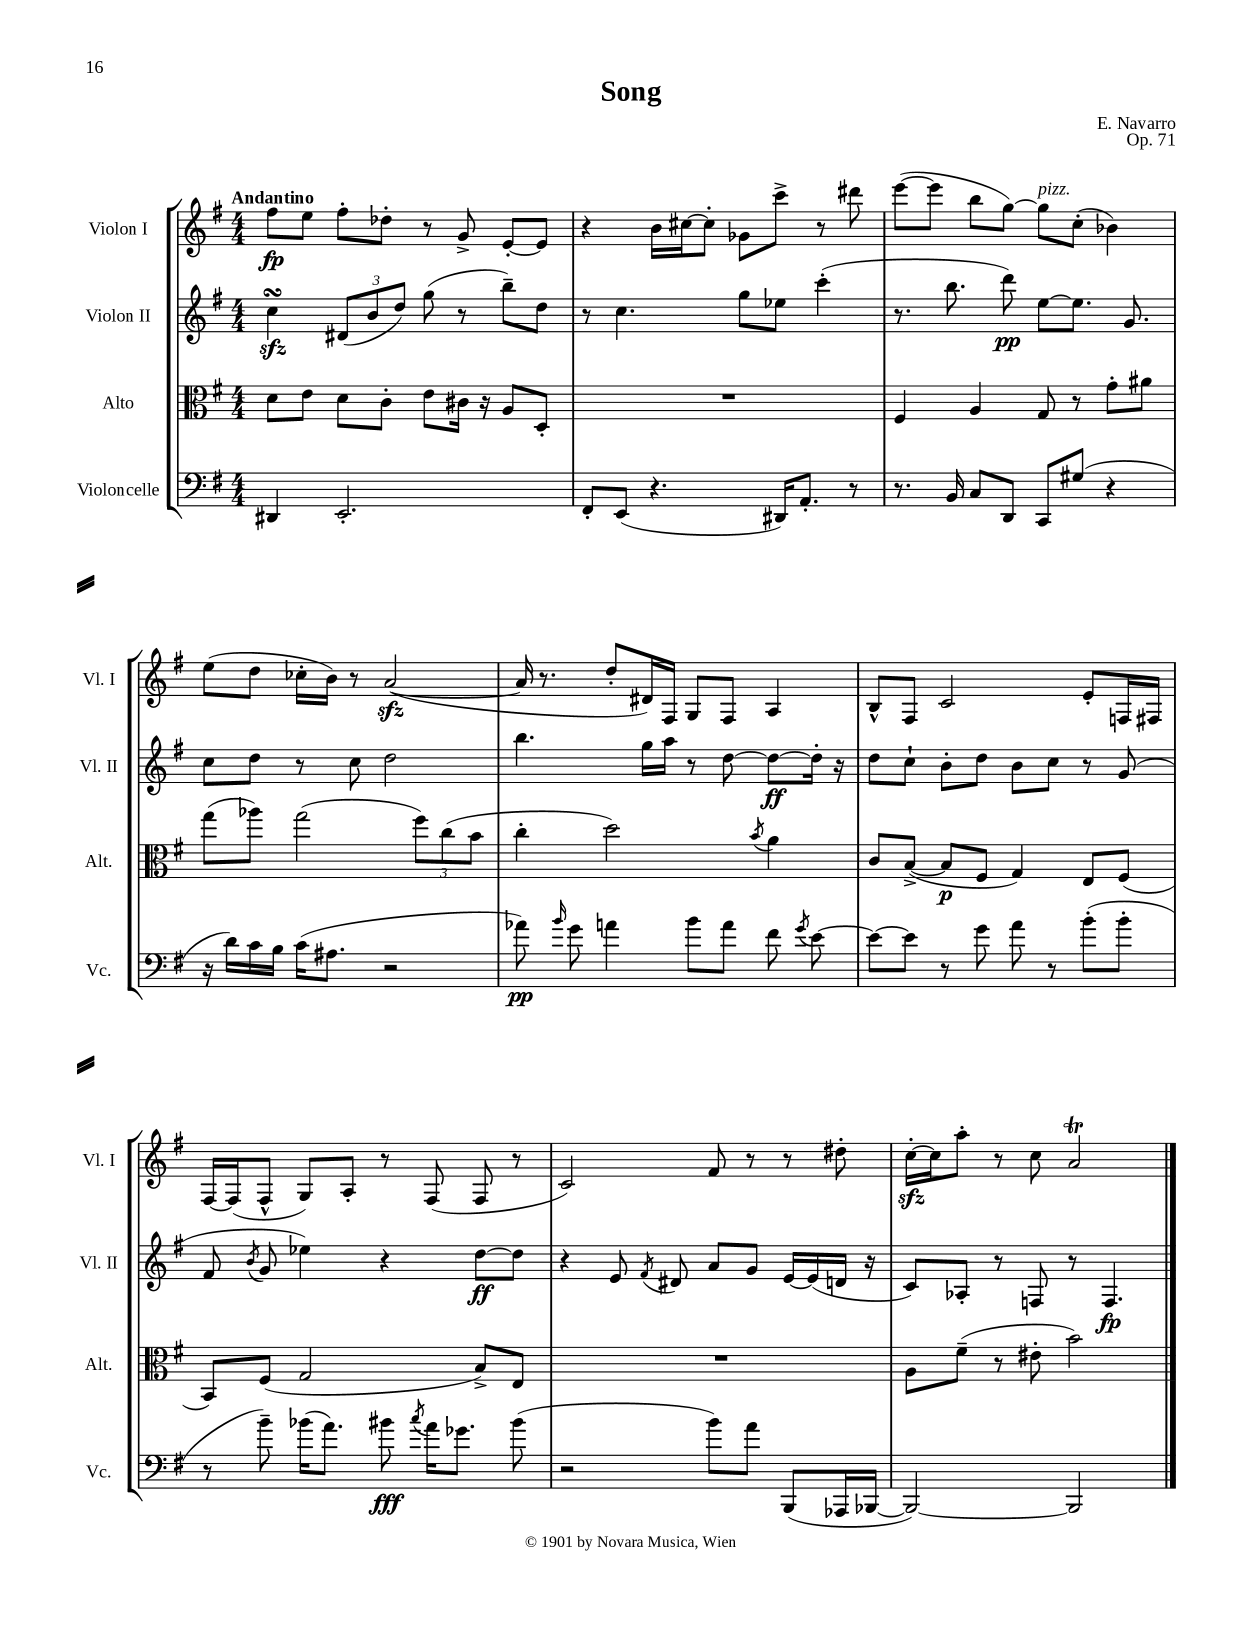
\header { title = "Song" composer = "E. Navarro" opus = "Op. 71" }
<<
\new StaffGroup <<
\new Staff = "s0" \with { instrumentName = "Violon I" shortInstrumentName = "Vl. I" } {
    \clef treble \key g \major \numericTimeSignature \time 4/4 \tempo "Andantino"
    \autoBeamOff fis''8[\fp e''8] fis''8[-. des''8]-. r8 g'8-> e'8[~-. e'8] |
    r4 b'16[ cis''16~ cis''8]-. ges'8[ c'''8]-> r8 dis'''8 |
    e'''8[~( e'''8] b''8[ g''8]~) g''8[^\markup { \italic "pizz." } c''8]-.( bes'4) |
    e''8[( d''8] ces''16[-. b'16]) r8 a'2~\sfz( |
    a'16 r8. d''8[-. dis'16) fis16] g8[ fis8] a4 |
    b8[-^ fis8] c'2 e'8[-. f16 fis16] |
    fis16[~ fis16( fis8]-^ g8[) a8]-. r8 fis8( fis8 r8 |
    c'2) fis'8 r8 r8 dis''8-. |
    c''16[~-.\sfz c''16 a''8]-. r8 c''8 a'2\trill \bar "|." |
}
\new Staff = "s1" \with { instrumentName = "Violon II" shortInstrumentName = "Vl. II" } {
    \clef treble \key g \major \numericTimeSignature \time 4/4
    \autoBeamOff c''4\turn\sfz \tuplet 3/2 { dis'8[( b'8 d''8]) } g''8( r8 b''8[--) d''8] |
    r8 c''4. g''8[ ees''8] c'''4-.( |
    r8. b''8. d'''8\pp) e''8[~ e''8.] g'8. |
    c''8[ d''8] r8 c''8 d''2 |
    b''4. g''16[ a''16] r8 d''8~ d''8[~\ff d''16]-. r16 |
    d''8[ c''8]-! b'8[-. d''8] b'8[ c''8] r8 g'8( |
    fis'8 \acciaccatura { b'8 } g'8 ees''4) r4 d''8[~\ff d''8] |
    r4 e'8 \acciaccatura { fis'8 } dis'8 a'8[ g'8] e'16[~ e'16( d'16] r16 |
    c'8[) aes8]-. r8 f8 r8 f4.\fp \bar "|." |
}
\new Staff = "s2" \with { instrumentName = "Alto" shortInstrumentName = "Alt." } {
    \clef alto \key g \major \numericTimeSignature \time 4/4
    \autoBeamOff d'8[ e'8] d'8[ c'8]-. e'8[ cis'16] r16 a8[ d8]-. |
    R1 |
    fis4 a4 g8 r8 g'8[-. ais'8] |
    g''8[( aes''8]) g''2( \tuplet 3/2 { fis''8[) c''8( b'8] } |
    c''4-. d''2) \acciaccatura { b'8 } a'4 |
    c'8[ b8]~->( b8[\p fis8] g4) e8[ fis8]( |
    b,8[) fis8]( g2 b8[->) e8] |
    R1 |
    a8[ fis'8]--( r8 eis'8-. b'2) \bar "|." |
}
\new Staff = "s3" \with { instrumentName = "Violoncelle" shortInstrumentName = "Vc." } {
    \clef bass \key g \major \numericTimeSignature \time 4/4
    \autoBeamOff dis,4 e,2.-. |
    fis,8[-. e,8]( r4. dis,16[) a,8.]-. r8 |
    r8. b,16 c8[ d,8] c,8[ gis8]( r4 |
    r16 d'16[) c'16 b16] c'16[( ais8.] r2 |
    aes'8\pp) \grace { b'16 } g'8 a'4 b'8[ a'8] fis'8 \acciaccatura { g'8 } e'8~ |
    e'8[~ e'8] r8 g'8 a'8 r8 b'8[-.( b'8]-. |
    r8 b'8--) bes'16[( a'8.]) bis'8\fff \acciaccatura { c''8 } a'16[ ges'8.] bis'8( |
    r2 b'8[) a'8] b,,8[( aes,,16 bes,,16]~ |
    bes,,2~) bes,,2 \bar "|." |
}
>>
>>
\layout { \context { \Score \remove "Bar_number_engraver" } }
